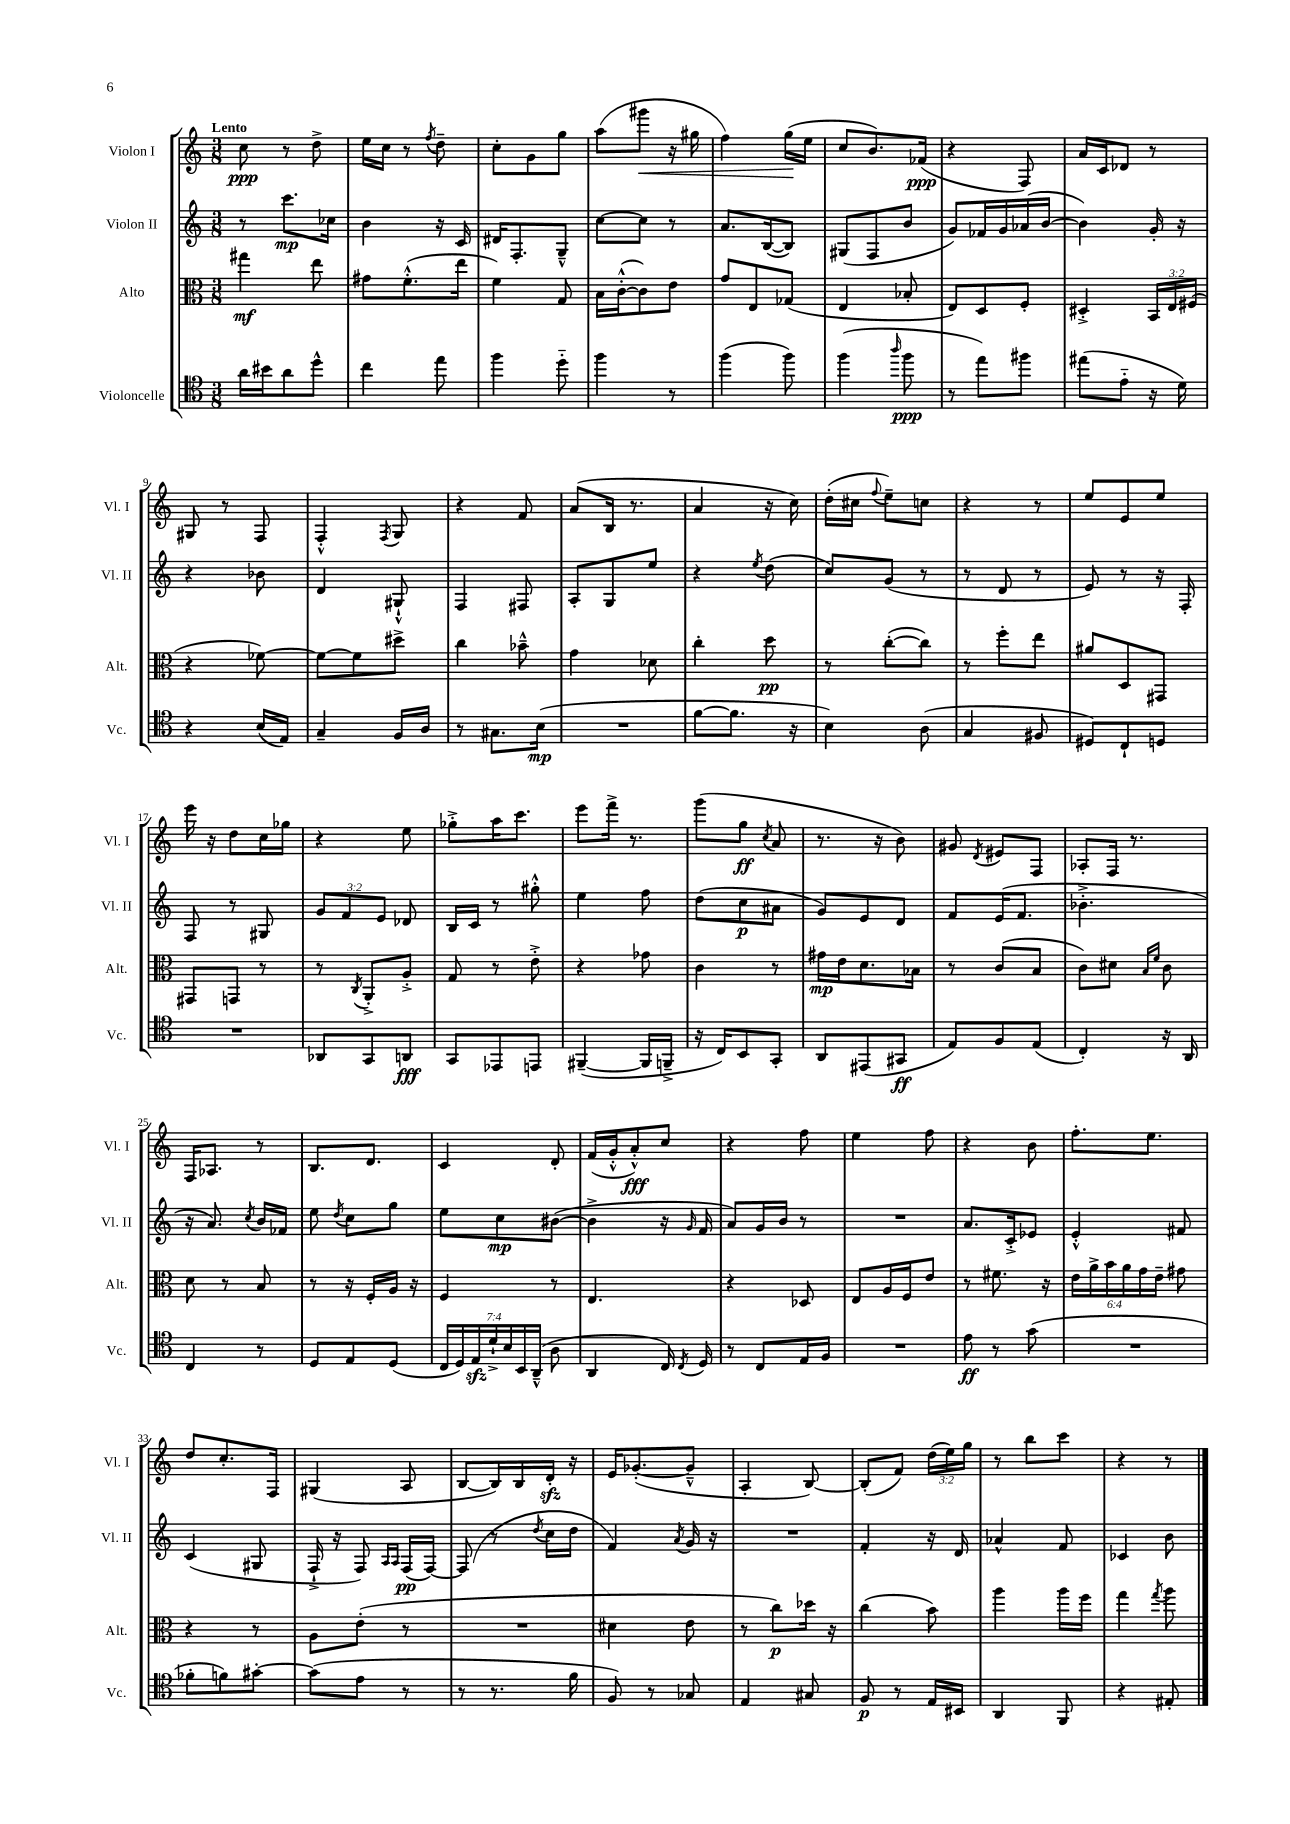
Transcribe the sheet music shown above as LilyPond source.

<<
\new StaffGroup <<
\new Staff = "s0" \with { instrumentName = "Violon I" shortInstrumentName = "Vl. I" } {
    \clef treble \key c \major \numericTimeSignature \time 3/8 \override Staff.TupletNumber.text = #tuplet-number::calc-fraction-text \tempo "Lento"
    \autoBeamOff c''8\ppp r8 d''8-> |
    e''16[ c''16] r8 \acciaccatura { f''8 } d''8-- |
    c''8[-. g'8 g''8] |
    a''8[( gis'''8]\< r16 gis''16 |
    f''4) g''16[\!( e''16] |
    c''8[ b'8.) fes'16]\ppp( |
    r4 f8) |
    a'16[ c'16 des'8] r8 |
    gis8 r8 f8 |
    f4-.-^ \acciaccatura { f8 } g8 |
    r4 f'8 |
    a'8[( b16] r8. |
    a'4 r16 c''16) |
    d''16[-.( cis''16] \appoggiatura { f''8 } e''8[--) c''8] |
    r4 r8 |
    e''8[ e'8 e''8] |
    e'''16 r16 d''8[ c''16 ges''16] |
    r4 e''8 |
    ges''8[-.-> a''16 c'''8.] |
    e'''8[ f'''16]-> r8. |
    g'''8[( g''8]\ff \acciaccatura { c''8 } a'8 |
    r8. r16 b'8) |
    gis'8 \acciaccatura { d'8 } eis'8[ f8] |
    aes8[-. f16] r8. |
    f16[ aes8.] r8 |
    b8.[ d'8.] |
    c'4 d'8-. |
    f'16[( g'16-.-^ a'8-.-^\fff) c''8] |
    r4 f''8 |
    e''4 f''8 |
    r4 b'8 |
    f''8.[-. e''8.] |
    d''8[ c''8.-. f16] |
    gis4( a8 |
    b8[~ b16) b16 d'16]-.\sfz r16 |
    e'16[ ges'8.~-.( ges'8]---^ |
    a4-. b8~) |
    b8[-.( f'8]) \tuplet 3/2 { d''16[( e''16) g''16] } |
    r8 b''8[ c'''8] |
    r4 r8 \bar "|." |
}
\new Staff = "s1" \with { instrumentName = "Violon II" shortInstrumentName = "Vl. II" } {
    \clef treble \key c \major \numericTimeSignature \time 3/8 \override Staff.TupletNumber.text = #tuplet-number::calc-fraction-text
    \autoBeamOff r8 c'''8.[\mp ces''16] |
    b'4 r16 c'16 |
    dis'16[ f8.-. g8]---^ |
    c''8[~ c''8] r8 |
    a'8.[ b16~( b8]) |
    gis8[( f8 b'8] |
    g'8[) fes'16 g'16 aes'16( b'16]~ |
    b'4) g'16-. r16 |
    r4 bes'8 |
    d'4 gis8-!-^ |
    f4 fis8 |
    a8[-. g8 e''8] |
    r4 \acciaccatura { e''8 } d''8( |
    c''8[) g'8]( r8 |
    r8 d'8 r8 |
    e'8) r8 r16 f16-. |
    f8 r8 gis8 |
    \tuplet 3/2 { g'8[ f'8 e'8] } des'8 |
    b16[ c'16] r8 gis''8-.-^ |
    e''4 f''8 |
    d''8[( c''8\p ais'8] |
    g'8[) e'8 d'8] |
    f'8[ e'16( f'8.] |
    bes'4.-.-> |
    r16 a'8.) \acciaccatura { c''8 } b'16[ fes'16] |
    e''8 \acciaccatura { d''8 } c''8[ g''8] |
    e''8[ c''8\mp bis'8]~( |
    bis'4-> r16 \grace { g'16 } f'16 |
    a'8[) g'16 b'16] r8 |
    R4. |
    a'8.[ c'16-.-> ees'8] |
    e'4-.-^ fis'8 |
    c'4( gis8 |
    f16-!-> r16 f8) \grace { a16[ a16] } f16[\pp( f16]~) |
    f8( r8 \acciaccatura { d''8 } c''16[ d''16] |
    f'4) \acciaccatura { a'8 } g'16 r16 |
    R4. |
    f'4-. r16 d'16 |
    aes'4-^ f'8 |
    ces'4 b'8 \bar "|." |
}
\new Staff = "s2" \with { instrumentName = "Alto" shortInstrumentName = "Alt." } {
    \clef alto \key c \major \numericTimeSignature \time 3/8 \override Staff.TupletNumber.text = #tuplet-number::calc-fraction-text
    \autoBeamOff gis''4\mf e''8 |
    gis'8[ f'8.-.-^( e''16] |
    f'4) g8 |
    b16[ c'16~-.-^( c'8) e'8] |
    g'8[ e8 ges8]( |
    e4 bes8-. |
    e8[) d8 f8]-. |
    dis4-.-> \tuplet 3/2 { b,16[ e16 fis16]( } |
    r4 fes'8~) |
    fes'8[~ fes'8 dis''8]-> |
    c''4 bes'8---^ |
    g'4 des'8 |
    c''4-. d''8\pp |
    r8 c''8[~-.( c''8]) |
    r8 f''8[-. e''8] |
    ais'8[ d8 gis,8] |
    gis,8[ g,8] r8 |
    r8 \acciaccatura { c8 } a,8[-.-> a8]-.-> |
    g8 r8 e'8-.-> |
    r4 ges'8 |
    c'4 r8 |
    gis'16[\mp e'16 d'8. bes16] |
    r8 c'8[( b8] |
    c'8[) dis'8] \grace { b16[ f'16] } c'8 |
    d'8 r8 b8 |
    r8 r16 f16[-. a16] r16 |
    f4 r8 |
    e4. |
    r4 des8 |
    e8[ a16 f16 e'8] |
    r8 fis'8. r16 |
    \tuplet 6/4 { e'16[ a'16-> b'16 a'16 g'16 e'16]-- } gis'8 |
    r4 r8 |
    a8[ e'8]-.( r8 |
    R4. |
    dis'4 e'8 |
    r8 c''8[\p) des''16] r16 |
    c''4( b'8) |
    a''4 a''16[ f''16] |
    g''4 \acciaccatura { g''8 } a''8 \bar "|." |
}
\new Staff = "s3" \with { instrumentName = "Violoncelle" shortInstrumentName = "Vc." } {
    \clef tenor \key c \major \numericTimeSignature \time 3/8 \override Staff.TupletNumber.text = #tuplet-number::calc-fraction-text
    \autoBeamOff a'16[ bis'16 a'8 d''8]-^ |
    c''4 e''8 |
    f''4 d''8-_ |
    f''4 r8 |
    f''4( f''8) |
    f''4( \grace { a''16 } f''8\ppp |
    r8 e''8[) fis''8] |
    eis''8[( e'8]-_ r16 d'16) |
    r4 b16[( e16]) |
    g4-- f16[ a16] |
    r8 gis8.[ b16]\mp( |
    R4. |
    f'8[~ f'8.] r16 |
    b4) a8( |
    g4 fis8 |
    dis8[) c8-! d8] |
    R4. |
    aes,8[ g,8 a,8]\fff |
    g,8[ ees,8 e,8] |
    fis,4~--( fis,16[ f,16]---> |
    r16 c16[) b,8 g,8]-. |
    a,8[ eis,8( gis,8]\ff |
    e8[) f8 e8]( |
    c4-.) r16 a,16 |
    c4 r8 |
    d8[ e8 d8]( |
    \tuplet 7/4 { c16[ d16) e16\sfz d'16-!-> b16 b,16 a,16]---^( } a8 |
    a,4 c16) \acciaccatura { c8 } d16 |
    r8 c8[ e16 f16] |
    R4. |
    e'8\ff r8 g'8( |
    R4. |
    fes'8[-. f'8) gis'8]~-. |
    gis'8[( e'8] r8 |
    r8 r8. f'16 |
    f8) r8 ges8 |
    e4 gis8 |
    f8\p r8 e16[ bis,16] |
    a,4 f,8 |
    r4 eis8-. \bar "|." |
}
>>
>>
